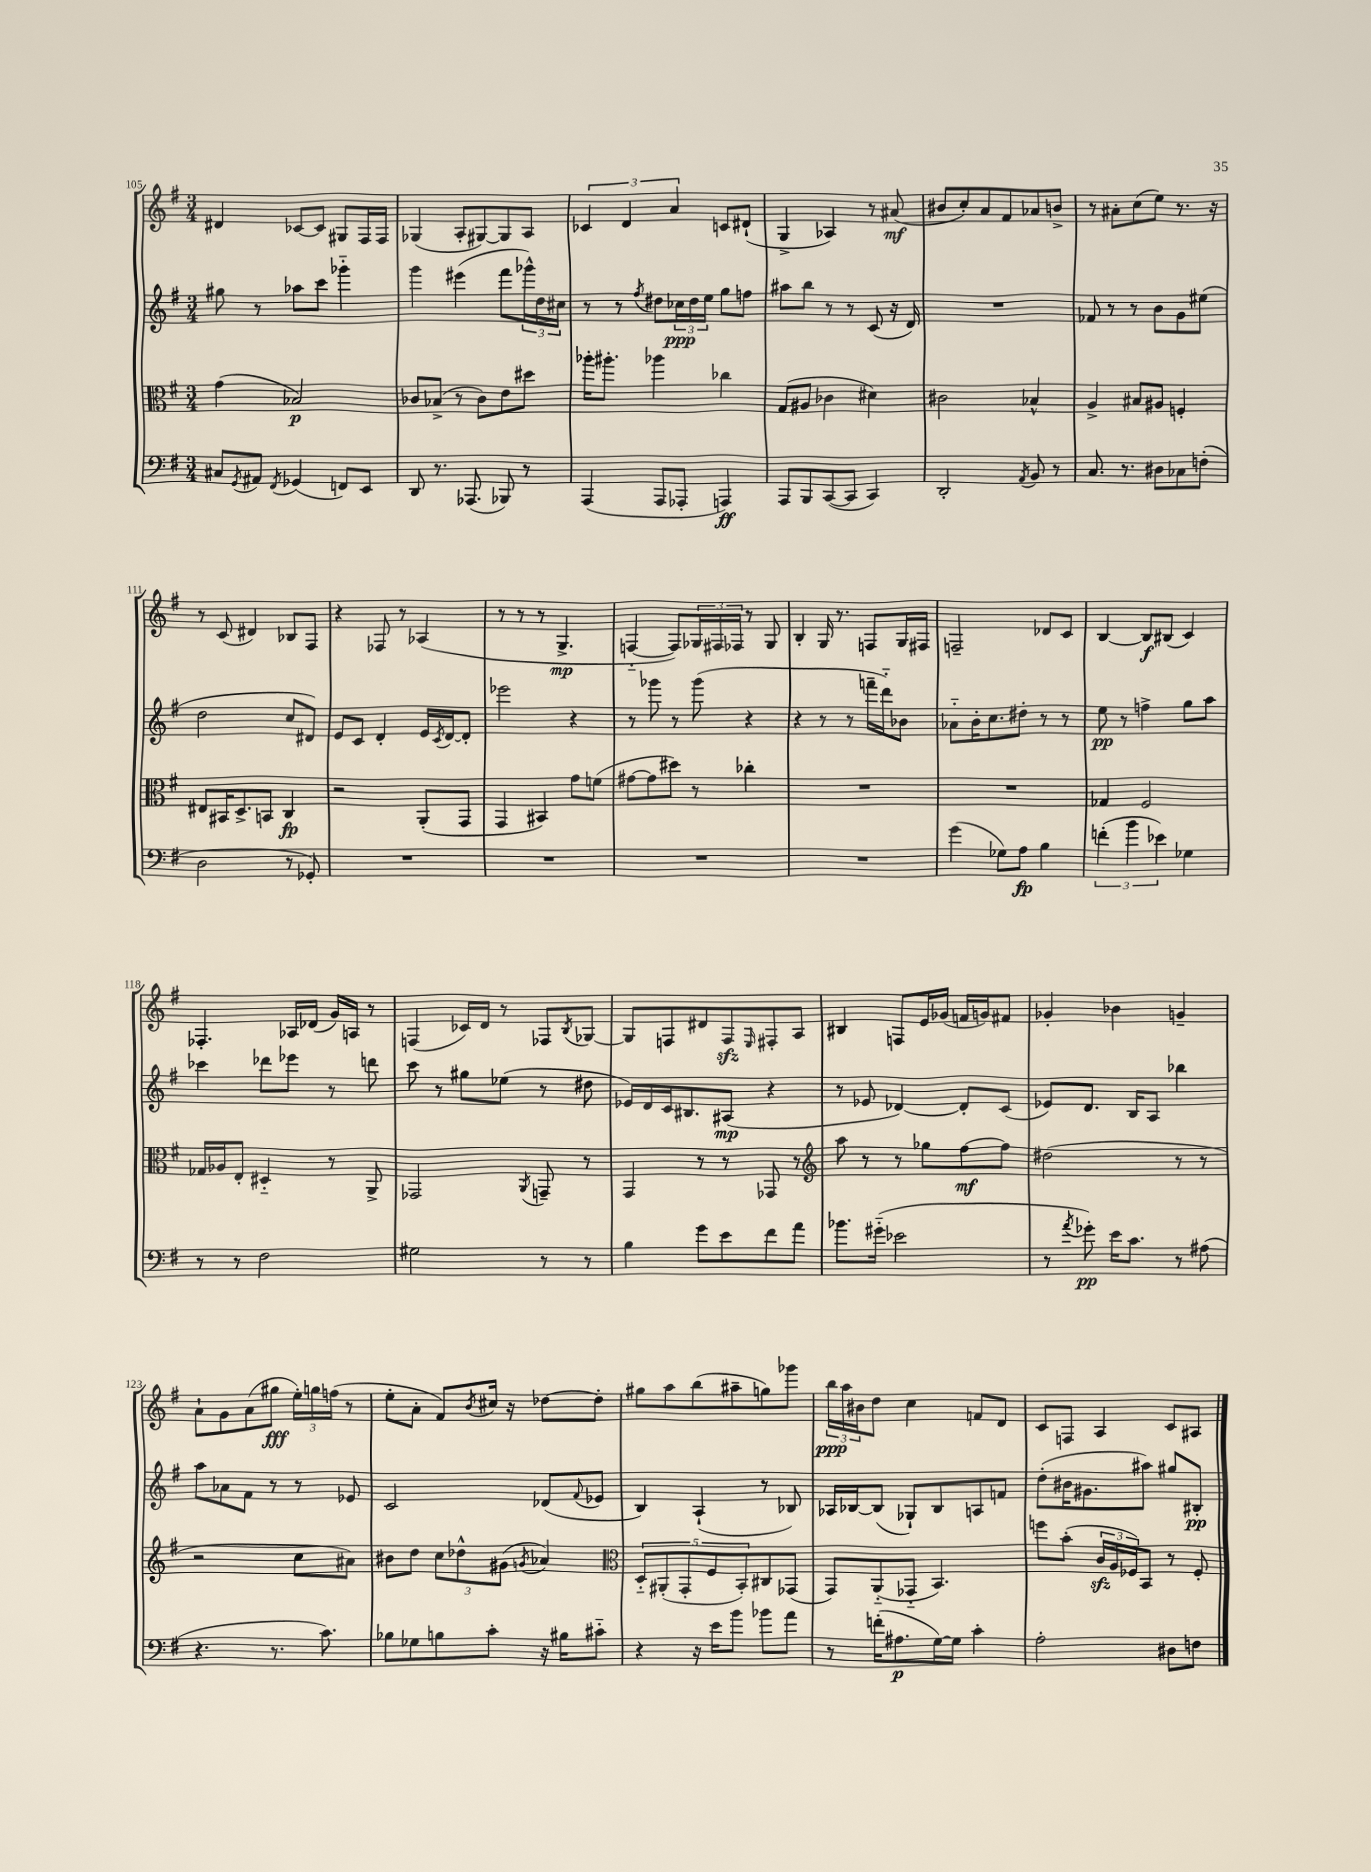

**kern	**dynam	**kern	**dynam	**kern	**dynam	**kern	**dynam
*part4	*part4	*part3	*part3	*part2	*part2	*part1	*part1
*staff4	*staff4	*staff3	*staff3	*staff2	*staff2	*staff1	*staff1
*clefF4	*	*clefC3	*	*clefG2	*	*clefG2	*
*k[f#]	*	*k[f#]	*	*k[f#]	*	*k[f#]	*
*M3/4	*	*M3/4	*	*M3/4	*	*M3/4	*
=105	=105	=105	=105	=105	=105	=105	=105
8C#X/L	.	(4g\	.	8gg#X\	.	4d#X/	.
8qGG/	.	.	.	.	.	.	.
8AA#X/J	.	.	.	8r	.	.	.
8qFF#/	.	.	.	.	.	.	.
(4GG-X/	.	2B-X/)	p	8aa-X\L	.	[8c-X/L	.
.	.	.	.	8ccc\J	.	8c-/J]	.
8FFn/L)	.	.	.	4ggg-X\	.	8G#X/L	.
8EE/J	.	.	.	.	.	16F#/L	.
.	.	.	.	.	.	16F#/JJ	.
=106	=106	=106	=106	=106	=106	=106	=106
8DD/	.	8c-X/L	.	4ggg\	.	(4G-X/	.
8.r	.	(8B-X^/J	.	.	.	.	.
.	.	8r	.	(4eee#X\	.	8A'/L	.
(8.AAA-X/	.	.	.	.	.	.	.
.	.	8c-\L)	.	.	.	[8G#X/)	.
8BBB-X/)	.	8e\	.	8fff#\L	.	8G#/]	.
8r	.	8dd#X\J	.	24ggg-X^^\L)	.	8A/J	.
.	.	.	.	24dd\	.	.	.
.	.	.	.	24cc#X\JJ	.	.	.
=107	=107	=107	=107	=107	=107	=107	=107
(4AAA/	.	16aa-X'\KL	.	8r	.	6c-X/	.
.	.	8.aa#X'\J	.	.	.	.	.
.	.	.	.	8r	.	.	.
.	.	.	.	.	.	6d/	.
.	.	.	.	8qff#/	.	.	.
8AAA/L	.	4aa-X\	.	8dd#X\L	.	.	.
.	.	.	.	.	.	6a/	.
8AAA-X'/J	.	.	.	24cc-X\L	ppp	.	.
.	.	.	.	24dd#\	.	.	.
.	.	.	.	24ee\JJ	.	.	.
4AAAn/)	ff	4cc-X\	.	8gg\L	.	8cn/L	.
.	.	.	.	8ffn\J	.	(8d#X`/J	.
=108	=108	=108	=108	=108	=108	=108	=108
8AAA/L	.	(8G/L	.	8aa#X\L	.	4G^/	.
8BBB/	.	8A#X/J	.	8bb\J	.	.	.
([8CC/	.	4c-X\	.	8r	.	4A-X/)	.
8CC/J]	.	.	.	8r	.	.	.
4CC/)	.	4d#X\)	.	(8c/	.	8r	.
.	.	.	.	16r	.	(8a#X/	mf
.	.	.	.	16d/)	.	.	.
=109	=109	=109	=109	=109	=109	=109	=109
2DD'/	.	2c#X\	.	2.r	.	8b#X/L	.
.	.	.	.	.	.	8cc'/)	.
.	.	.	.	.	.	8a/	.
.	.	.	.	.	.	8f#/	.
8qAA/	.	.	.	.	.	.	.
8BB/	.	4B-X^^/	.	.	.	8a-X/	.
8r	.	.	.	.	.	8bn^/J	.
=110	=110	=110	=110	=110	=110	=110	=110
8.C/	.	4A^/	.	8f-X/	.	8r	.
.	.	.	.	8r	.	8a#X'\L	.
8.r	.	.	.	.	.	.	.
.	.	8B#X/L	.	8r	.	(8cc\	.
8D#X\L	.	8A#X/J	.	8b\L	.	8ee\J)	.
8C-X\	.	4Fn'/	.	8g\	.	8.r	.
(8Fn'\J	.	.	.	(8ee#X\J	.	.	.
.	.	.	.	.	.	16r	.
!!LO:LB:g=z
=111	=111	=111	=111	=111	=111	=111	=111
2D\	.	8E#X/L	.	2dd\	.	8r	.
.	.	16BB#X/K	.	.	.	(8c/	.
.	.	8.D^/	.	.	.	.	.
.	.	.	.	.	.	4d#X/)	.
.	.	8BBn/J	.	.	.	.	.
8r	.	4C/	fp	8cc/L	.	8B-X/L	.
8GG-X'/)	.	.	.	8d#X/J)	.	8F#/J	.
=112	=112	=112	=112	=112	=112	=112	=112
2.r	.	2r	.	8e/L	.	4r	.
.	.	.	.	8c/J	.	.	.
.	.	.	.	4d'/	.	8F-X/	.
.	.	.	.	.	.	8r	.
.	.	(8AA'/L	.	16e/LL	.	(4A-X/	.
.	.	.	.	8qc/	.	.	.
.	.	.	.	[16d/J	.	.	.
.	.	8GG/J	.	8d'/J]	.	.	.
=113	=113	=113	=113	=113	=113	=113	=113
2.r	.	4GG/	.	2eee-X\	.	8r	.
.	.	.	.	.	.	8r	.
.	.	4BB#X/)	.	.	.	8r	.
.	.	.	.	.	.	4.G^/	mp
.	.	8g\L	.	4r	.	.	.
.	.	(8fn\J	.	.	.	.	.
=114	=114	=114	=114	=114	=114	=114	=114
2.r	.	[8g#X\L	.	8r	.	[4Fn/	.
.	.	8g#\]	.	8ggg-X\	.	.	.
.	.	8dd#X\J)	.	8r	.	8F/L])	.
.	.	8r	.	(8ggg-\	.	24G-X/L	.
.	.	.	.	.	.	24F#X/	.
.	.	.	.	.	.	24F-X/JJ	.
.	.	4cc-X'\	.	4r	.	8r	.
.	.	.	.	.	.	8G-/	.
=115	=115	=115	=115	=115	=115	=115	=115
2.r	.	2.r	.	4r	.	4B'/	.
.	.	.	.	8r	.	16G/	.
.	.	.	.	.	.	8.r	.
.	.	.	.	8r	.	.	.
.	.	.	.	16fffn~\LL	.	8Fn/L	.
.	.	.	.	16ddd\J)	.	.	.
.	.	.	.	8b-X\J	.	16G/L	.
.	.	.	.	.	.	16F#X/JJ	.
=116	=116	=116	=116	=116	=116	=116	=116
(4g\	.	2.r	.	8a-X\L	.	2Fn~/	.
.	.	.	.	16b'\K	.	.	.
.	.	.	.	8.cc\	.	.	.
8G-X\L)	.	.	.	.	.	.	.
8A\J	fp	.	.	8dd#X'\J	.	.	.
4B\	.	.	.	8r	.	8d-X/L	.
.	.	.	.	8r	.	8c/J	.
=117	=117	=117	=117	=117	=117	=117	=117
(6fn'\	.	4G-X/	.	8ee\	pp	[4B/	.
.	.	.	.	8r	.	.	.
6b\	.	.	.	.	.	.	.
.	.	2F#/	.	4ffn^\	.	8B/L]	f
6e-X\)	.	.	.	.	.	.	.
.	.	.	.	.	.	(8B#X/J	.
4G-X\	.	.	.	8gg\L	.	4c/)	.
.	.	.	.	8aa\J	.	.	.
!!LO:LB:g=z
=118	=118	=118	=118	=118	=118	=118	=118
8r	.	16G-X/LL	.	4ccc-X\	.	4.F-X'/	.
.	.	16A-X/J	.	.	.	.	.
8r	.	8E'/J	.	.	.	.	.
2F#\	.	4D#X/	.	8ddd-X\L	.	.	.
.	.	.	.	8eee-X\J	.	16A-X/LL	.
.	.	.	.	.	.	(16d-X/JJ	.
.	.	8r	.	8r	.	16g/LL)	.
.	.	.	.	.	.	16An/JJ	.
.	.	8AA^/	.	8dddn\	.	8r	.
=119	=119	=119	=119	=119	=119	=119	=119
2G#X\	.	2GG-X/	.	8ccc\	.	(4Fn/	.
.	.	.	.	8r	.	.	.
.	.	.	.	8gg#X\L	.	16c-X/LL)	.
.	.	.	.	.	.	16d/JJ	.
.	.	.	.	(8ee-X\J	.	8r	.
.	.	8qAA/	.	.	.	.	.
8r	.	8GGn~/	.	8r	.	8F-X/L	.
.	.	.	.	.	.	8qB/	.
8r	.	8r	.	8dd#X\	.	[8G-X/J	.
=120	=120	=120	=120	=120	=120	=120	=120
4B\	.	4GG/	.	16e-X/LL)	.	8G-/L]	.
.	.	.	.	16d/	.	.	.
.	.	.	.	16c/J	.	8Fn/	.
.	.	.	.	8.B#X/	.	.	.
8g\L	.	8r	.	.	.	8d#X/	.
8e\	.	8r	.	(8A#X/J	mp	8Fzz/	.
.	.	.	.	.	.	16qqE/	.
8f#\	.	8GG-X/	.	4r	.	8F#X'/	.
8a\J	.	8r	.	.	.	8A/J	.
=121	=121	=121	=121	=121	=121	=121	=121
*	*	*clefG2	*	*	*	*	*
8.b-X\L	.	8aa\	.	8r	.	4B#X/	.
.	.	8r	.	8e-X/	.	.	.
(16g#X\Jk	.	.	.	.	.	.	.
2e-X\	.	8r	.	[4d-X/)	.	8Fn/L	.
.	.	8gg-X\L	.	.	.	16e/L	.
.	.	.	.	.	.	(16g-X/JJ	.
.	.	[8ff#\	mf	8d-'/L]	.	16fn/LL	.
.	.	.	.	.	.	16gn/J)	.
.	.	8ff#\J]	.	(8c/J	.	8f#X/J	.
=122	=122	=122	=122	=122	=122	=122	=122
8r	.	(2dd#X\	.	8e-X/L)	.	4g-X'/	.
8qa/	.	.	.	.	.	.	.
8g-X'\)	pp	.	.	8.d/J	.	.	.
16e\KL	.	.	.	.	.	4b-X\	.
8.c\J	.	.	.	16B/KL	.	.	.
.	.	.	.	8A/J	.	.	.
8r	.	8r	.	4bb-X\	.	4gn~/	.
(8A#X\	.	8r	.	.	.	.	.
!!LO:LB:g=z
=123	=123	=123	=123	=123	=123	=123	=123
4.r	.	2r	.	8aa\L	.	8a`\L	.
.	.	.	.	8a-X\	.	8g\	.
.	.	.	.	8f#\J	.	(8a\	.
8.r	.	.	.	8r	.	8gg#X\J	fff
.	.	8cc\L	.	8r	.	24ee'\LL)	.
.	.	.	.	.	.	24ggn\	.
8.c\)	.	.	.	.	.	.	.
.	.	.	.	.	.	(24ffn\JJ	.
.	.	8a#X\J)	.	8e-X/	.	8r	.
=124	=124	=124	=124	=124	=124	=124	=124
8B-X\L	.	8b#X\L	.	2c/	.	8ee'\L	.
8G-X\	.	8dd\J	.	.	.	8a'\J	.
8Bn\	.	12cc\L	.	.	.	8f#/L)	.
.	.	12dd-X^^\	.	.	.	.	.
.	.	.	.	.	.	8qb/	.
8c'\J	.	.	.	.	.	16cc#X/Jk	.
.	.	(12g#X\J	.	.	.	.	.
.	.	.	.	.	.	16r	.
.	.	8qgn/	.	.	.	.	.
16r	.	4a-X/)	.	(8d-X/L	.	[8dd-X\L	.
16B#X\KL	.	.	.	.	.	.	.
.	.	.	.	8qqf#/	.	.	.
8c#X\J	.	.	.	8e-X/J	.	8dd-'\J]	.
=125	=125	=125	=125	=125	=125	=125	=125
*	*	*clefC3	*	*	*	*	*
4r	.	10D/L	.	4B/)	.	8gg#X\L	.
.	.	(10AA#X'/	.	.	.	.	.
.	.	.	.	.	.	8aa\	.
.	.	10GG'/	.	.	.	.	.
16r	.	.	.	(4A`/	.	(8bb\	.
.	.	10F#/	.	.	.	.	.
16e\KL	.	.	.	.	.	.	.
8b\J	.	.	.	.	.	8aa#X~\	.
.	.	10BB'/)	.	.	.	.	.
8b-X\L	.	8C#X/	.	8r	.	8ggn\)	.
8a\J	.	(8GG-X/J	.	8B-X/)	.	8ggg-X\J	.
=126	=126	=126	=126	=126	=126	=126	=126
8r	.	8GG/L)	.	16A-X/LL	.	24bb\LL	ppp
.	.	.	.	.	.	24aa\	.
.	.	.	.	[16B-X/J	.	.	.
.	.	.	.	.	.	24b#X\J	.
(16fn'\KL	.	(8AA/	.	(8B-/J]	.	8dd\J	.
8.A#X\	p	.	.	.	.	.	.
.	.	8GG-X/J	.	8G-X`/L)	.	4cc\	.
[16G\L)	.	4.BB/)	.	8B-/	.	.	.
16G\JJ]	.	.	.	.	.	.	.
4c'\	.	.	.	8An/	.	8fn/L	.
.	.	.	.	8fn/J	.	8d/J	.
=127	=127	=127	=127	=127	=127	=127	=127
2A'\	.	8ffn\L	.	(8dd'\L	.	8c/L	.
.	.	(8b'\J	.	16b#X\K	.	8Fn/J	.
.	.	.	.	8.g#X\	.	.	.
.	.	24czz/LL	.	.	.	4A/	.
.	.	24A/	.	.	.	.	.
.	.	24F-X/J)	.	.	.	.	.
.	.	8BB/J	.	8aa#X\J)	.	.	.
8D#X\L	.	8r	.	8gg#X/L	.	8c/L	.
8Fn\J	.	8F-'/	.	8B#X'/J	pp	8A#X/J	.
==	==	==	==	==	==	==	==
*-	*-	*-	*-	*-	*-	*-	*-
